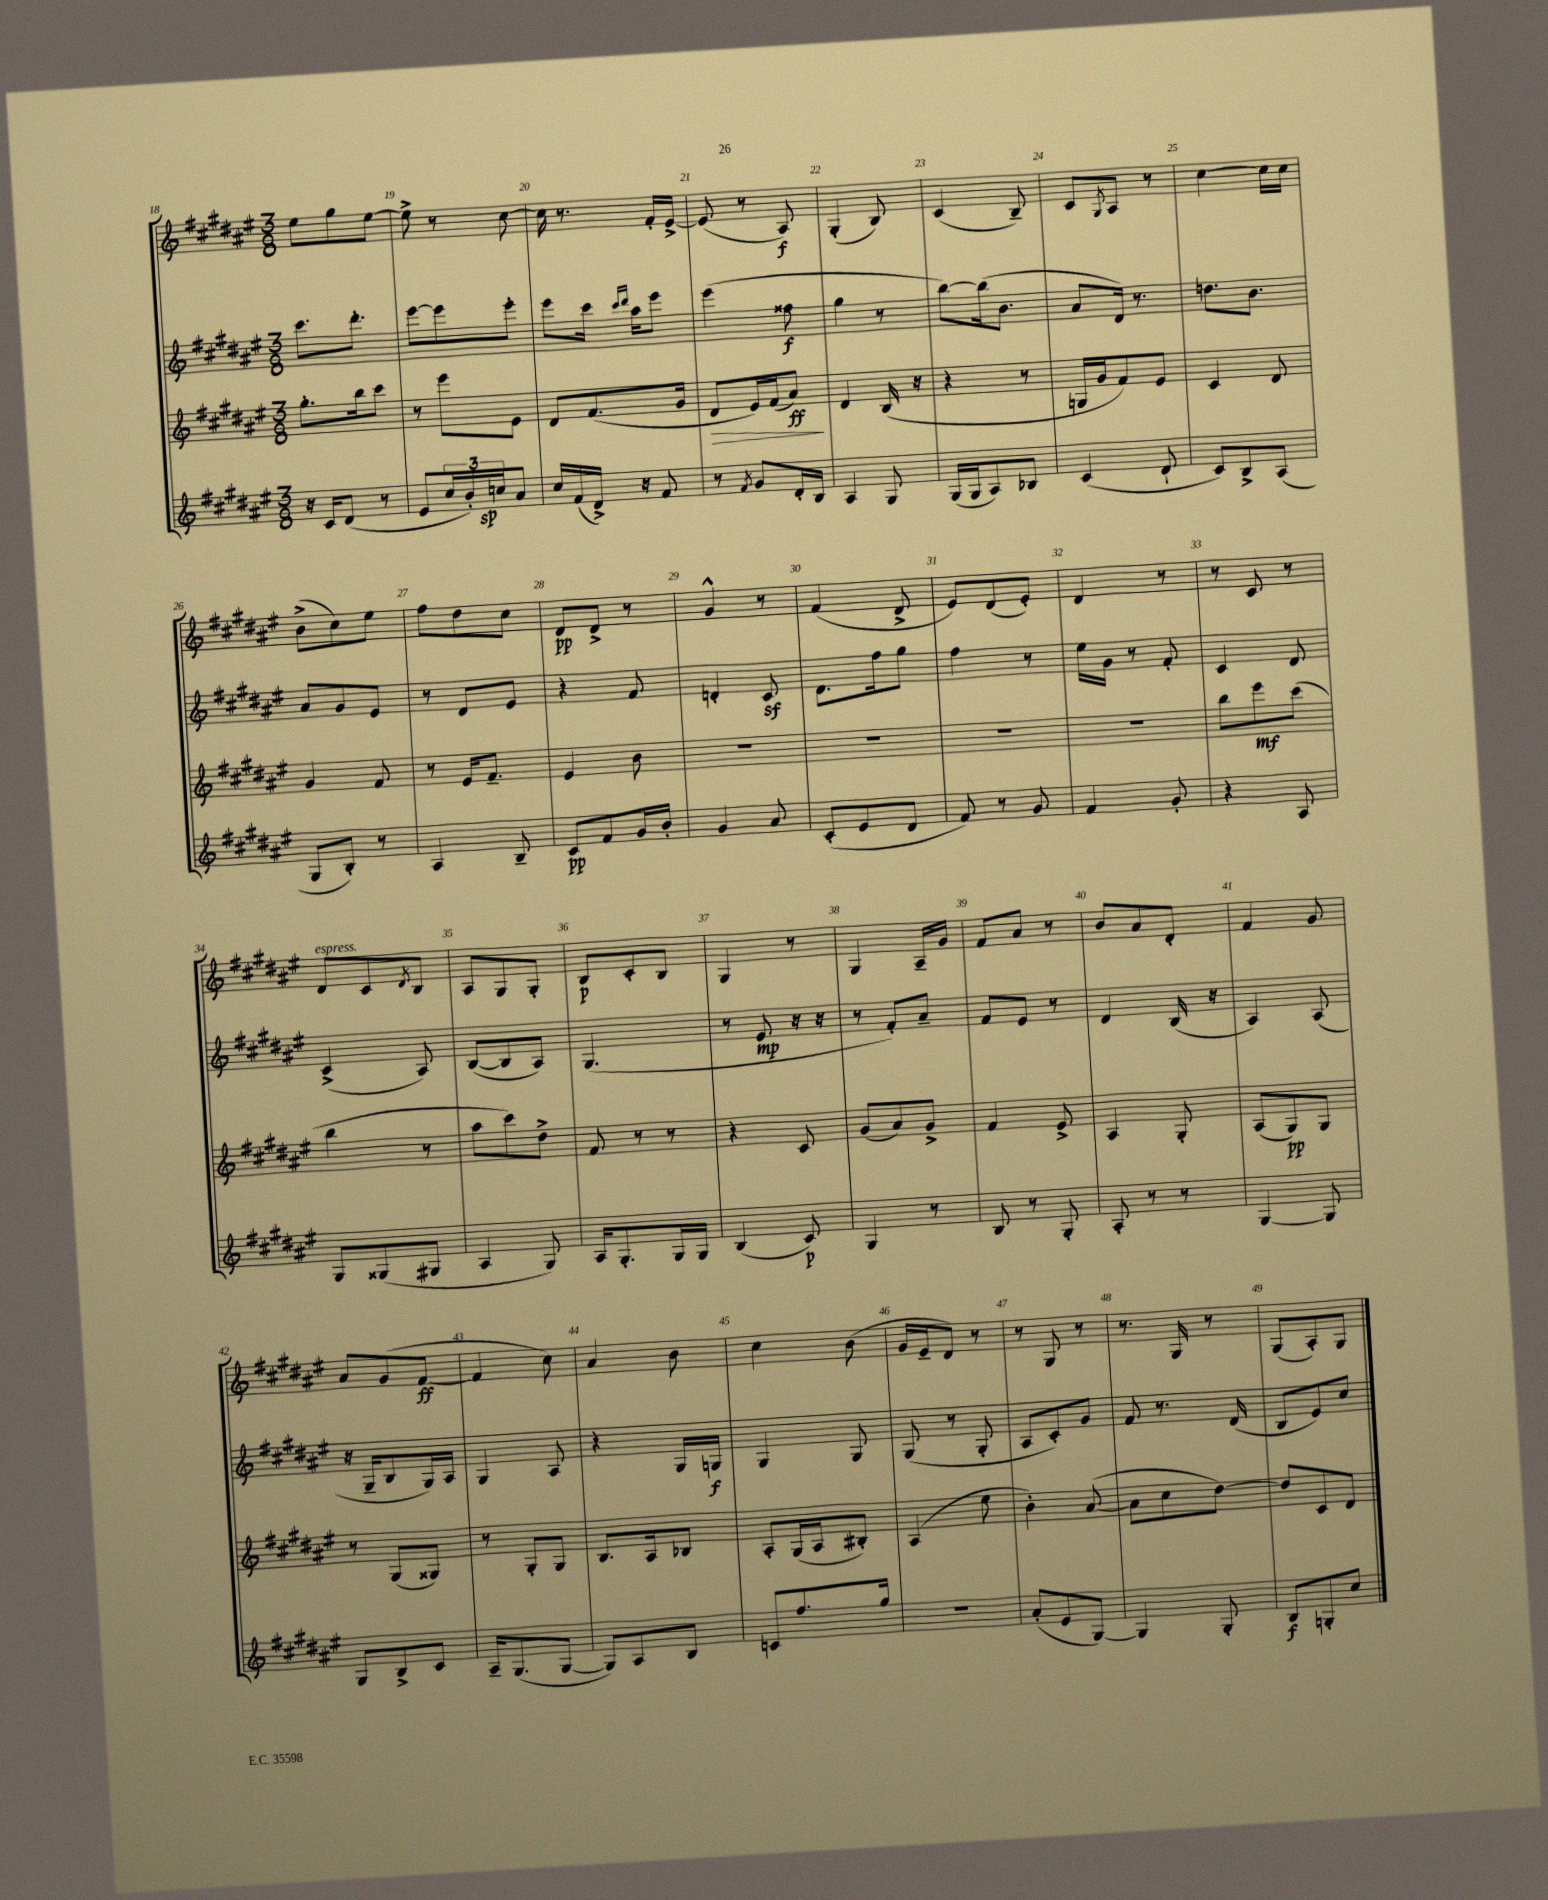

**kern	**dynam	**kern	**dynam	**kern	**dynam	**kern	**dynam
*part4	*part4	*part3	*part3	*part2	*part2	*part1	*part1
*staff4	*staff4	*staff3	*staff3	*staff2	*staff2	*staff1	*staff1
*clefG2	*	*clefG2	*	*clefG2	*	*clefG2	*
*k[f#c#g#d#a#e#]	*	*k[f#c#g#d#a#e#]	*	*k[f#c#g#d#a#e#]	*	*k[f#c#g#d#a#e#]	*
*M3/8	*	*M3/8	*	*M3/8	*	*M3/8	*
=18	=18	=18	=18	=18	=18	=18	=18
16r	.	8.gg#'\L	.	8.ccc#\L	.	8ee#\L	.
16c#/KL	.	.	.	.	.	.	.
(8d#/J	.	.	.	.	.	8gg#\	.
.	.	16bb\k	.	8.ddd#'\J	.	.	.
8r	.	8ccc#\J	.	.	.	[8ee#\J	.
=19	=19	=19	=19	=19	=19	=19	=19
8e#/L	.	8r	.	[8eee#\L	.	8ee#^\]	.
24cc#/L	.	8eee#\L	.	8eee#\]	.	8r	.
24b'/)	.	.	.	.	.	.	.
24ccn/J	sp	.	.	.	.	.	.
8a#/J	.	8e#\J	.	8eee#'\J	.	[8cc#\	.
=20	=20	=20	=20	=20	=20	=20	=20
16cc#/LL	.	8d#/L	.	8eee#\L	.	16cc#\]	.
(16f#/	.	.	.	.	.	8.r	.
16d#^/JJ)	.	(8.f#/	.	16ccc#\Jk	.	.	.
.	.	.	.	16qqccc#/LL	.	.	.
.	.	.	.	16qqddd#/JJ	.	.	.
16r	.	.	.	16aa#\KL	.	.	.
8f#/	.	.	.	8eee#\J	.	16f#'/LL	.
.	.	16g#/Jk	.	.	.	[16e#^/JJ	.
=21	=21	=21	=21	=21	=21	=21	=21
!	!	!	!LO:HP:b	!	!	!	!
8r	.	8d#/L	>	(4eee#\	.	(8e#/]	.
8qf#/	.	.	.	.	.	.	.
8g#/L	.	16e#/L)	.	.	.	8r	.
.	.	(16f#/J	.	.	.	.	.
16d#'/L	.	8a#/J)	ff	8ff##X\	f	8A#/)	f
16B/JJ	.	.	.	.	.	.	.
.	.	.	]	.	.	.	.
=22	=22	=22	=22	=22	=22	=22	=22
4A#/	.	4d#/	.	4gg#\	.	(4G#'/	.
8G#/	.	(16B/	.	8r	.	8B/)	.
.	.	16r	.	.	.	.	.
=23	=23	=23	=23	=23	=23	=23	=23
(16G#/LL	.	4r	.	[8bb\L)	.	(4c#/	.
16G#/J	.	.	.	.	.	.	.
8A#/)	.	.	.	(16bb\k]	.	.	.
.	.	.	.	8.b\J	.	.	.
8B-X/J	.	8r	.	.	.	8B~/)	.
=24	=24	=24	=24	=24	=24	=24	=24
(4c#/	.	16Gn/LL	.	8a#/L	.	8c#/L	.
.	.	16g#/J	.	.	.	.	.
.	.	.	.	.	.	8qG#/	.
.	.	8f#/)	.	16d#/Jk)	.	8A#/J	.
.	.	.	.	8.r	.	.	.
8d#`/	.	8e#/J	.	.	.	8r	.
=25	=25	=25	=25	=25	=25	=25	=25
8c#/L)	.	4c#/	.	8.ddn\L	.	[4cc#\	.
8B^/	.	.	.	.	.	.	.
.	.	.	.	8.b\J	.	.	.
(8A#/J	.	8d#/	.	.	.	16cc#\LL]	.
.	.	.	.	.	.	16cc#\JJ	.
!!LO:LB:g=z
=26	=26	=26	=26	=26	=26	=26	=26
8G#/L	.	4g#/	.	8a#/L	.	(8b^\L	.
8B'/J)	.	.	.	8g#/	.	8cc#\)	.
8r	.	8f#/	.	8e#/J	.	8ee#\J	.
=27	=27	=27	=27	=27	=27	=27	=27
4A#/	.	8r	.	8r	.	8ff#\L	.
.	.	16e#/KL	.	8d#/L	.	8dd#\	.
.	.	8.f#~/J	.	.	.	.	.
8B~/	.	.	.	8e#/J	.	8cc#\J	.
=28	=28	=28	=28	=28	=28	=28	=28
8c#/L	pp	4e#/	.	4r	.	8d#/L	pp
8f#/	.	.	.	.	.	8d#^/J	.
16g#/L	.	8b\	.	8f#/	.	8r	.
16b'/JJ	.	.	.	.	.	.	.
=29	=29	=29	=29	=29	=29	=29	=29
4g#/	.	4.r	.	4dn'/	.	4g#^^/	.
8a#/	.	.	.	8c#z/	.	8r	.
=30	=30	=30	=30	=30	=30	=30	=30
(8c#'/L	.	4.r	.	8.d#\L	.	(4f#/	.
8e#/	.	.	.	.	.	.	.
.	.	.	.	16ff#\k	.	.	.
8d#/J	.	.	.	8gg#\J	.	8d#^/	.
=31	=31	=31	=31	=31	=31	=31	=31
8f#/)	.	4.r	.	4ff#\	.	8e#/L)	.
8r	.	.	.	.	.	(8d#/	.
8g#/	.	.	.	8r	.	8e#'/J)	.
=32	=32	=32	=32	=32	=32	=32	=32
4f#/	.	4.r	.	16ee#\LL	.	4d#/	.
.	.	.	.	16g#\JJ	.	.	.
.	.	.	.	8r	.	.	.
8g#'/	.	.	.	8f#'/	.	8r	.
=33	=33	=33	=33	=33	=33	=33	=33
4r	.	8bb\L	.	4c#/	.	8r	.
.	.	8eee#\	mf	.	.	8c#/	.
8A#/	.	(8ccc#\J	.	8d#/	.	8r	.
!!LO:LB:g=z
=34	=34	=34	=34	=34	=34	=34	=34
!	!	!	!	!	!	!LO:TX:a:i:t=espress.	!
8G#/L	.	4bb\	.	(4c#^/	.	8d#/L	.
(8G##X/	.	.	.	.	.	8c#/	.
.	.	.	.	.	.	8qd#/	.
8G#X/J	.	8r	.	8A#/)	.	8B/J	.
=35	=35	=35	=35	=35	=35	=35	=35
4A#/	.	8aa#\L	.	([8B/L	.	8A#/L	.
.	.	8ccc#\)	.	8B/]	.	8G#/	.
8G#/)	.	8dd#^\J	.	8A#/J)	.	8G#'/J	.
=36	=36	=36	=36	=36	=36	=36	=36
16A#/KL	.	8f#/	.	(4.G#/	.	8B/L	p
8.G#'/	.	.	.	.	.	.	.
.	.	8r	.	.	.	8c#'/	.
16G#/L	.	8r	.	.	.	8B/J	.
16G#/JJ	.	.	.	.	.	.	.
=37	=37	=37	=37	=37	=37	=37	=37
(4B/	.	4r	.	8r	.	4G#/	.
.	.	.	.	8e#/	mp	.	.
8c#/)	p	8c#/	.	16r	.	8r	.
.	.	.	.	16r	.	.	.
=38	=38	=38	=38	=38	=38	=38	=38
4G#/	.	(8g#/L	.	8r	.	4G#/	.
.	.	8a#/)	.	8f#'/L)	.	.	.
8r	.	8g#^/J	.	8a#~/J	.	16A#~/LL	.
.	.	.	.	.	.	16g#/JJ	.
=39	=39	=39	=39	=39	=39	=39	=39
8B/	.	4f#/	.	8f#/L	.	8f#/L	.
8r	.	.	.	8e#/J	.	8a#/J	.
8G#'/	.	8e#^/	.	8r	.	8r	.
=40	=40	=40	=40	=40	=40	=40	=40
8A#'/	.	4A#/	.	4d#/	.	8b/L	.
8r	.	.	.	.	.	8a#/	.
8r	.	8G#'/	.	(16B/	.	8d#'/J	.
.	.	.	.	16r	.	.	.
=41	=41	=41	=41	=41	=41	=41	=41
[4G#/	.	(8A#/L	.	4A#/)	.	4f#/	.
.	.	8G#/)	pp	.	.	.	.
8G#/]	.	8G#/J	.	(8A#/	.	8g#/	.
!!LO:LB:g=z
=42	=42	=42	=42	=42	=42	=42	=42
8G#/L	.	8r	.	16r	.	8a#/L	.
.	.	.	.	16G#~/KL	.	.	.
8B^/	.	(8G#/L	.	8B/	.	(8g#/	.
8c#/J	.	8G##X/J)	.	16G#/L)	.	[8f#/J	ff
.	.	.	.	16A#/JJ	.	.	.
=43	=43	=43	=43	=43	=43	=43	=43
16A#~/KL	.	8r	.	4G#/	.	4f#/]	.
(8.G#/	.	.	.	.	.	.	.
.	.	8G#'/L	.	.	.	.	.
[8G#/J	.	8G#/J	.	8A#/	.	8cc#\)	.
=44	=44	=44	=44	=44	=44	=44	=44
8G#/L])	.	8.B/L	.	4r	.	4a#/	.
8A#/	.	.	.	.	.	.	.
.	.	16A#/k	.	.	.	.	.
8B/J	.	8B-X/J	.	16G#/LL	.	8b\	.
.	.	.	.	16Gn/JJ	f	.	.
=45	=45	=45	=45	=45	=45	=45	=45
8cn/L	.	8A#'/L	.	4G#/	.	4cc#\	.
8.ff#/	.	(16G#/L	.	.	.	.	.
.	.	16A#/J	.	.	.	.	.
.	.	8B#X'/J)	.	8G#/	.	(8b\	.
16gg#/Jk	.	.	.	.	.	.	.
=46	=46	=46	=46	=46	=46	=46	=46
4.r	.	(4A#/	.	(8G#/	.	16g#/LL	.
.	.	.	.	.	.	16e#~/J	.
.	.	.	.	8r	.	8d#/J)	.
.	.	8ee#\	.	8G#'/	.	8r	.
=47	=47	=47	=47	=47	=47	=47	=47
(8a#'/L	.	4b'\)	.	8A#/L	.	8r	.
8e#/	.	.	.	8c#'/)	.	8G#/	.
[8G#/J)	.	([8a#/	.	8g#/J	.	8r	.
=48	=48	=48	=48	=48	=48	=48	=48
4G#/]	.	8a#\L]	.	8f#/	.	8.r	.
.	.	8cc#\	.	8.r	.	.	.
.	.	.	.	.	.	16G#/	.
8G#'/	.	[8dd#\J)	.	.	.	8r	.
.	.	.	.	(16d#/	.	.	.
=49	=49	=49	=49	=49	=49	=49	=49
8B/L	f	8dd#/L]	.	8B/L	.	(8G#/L	.
8Gn'/	.	8c#/	.	8e#/)	.	8A#'/)	.
8cc#/J	.	8d#/J	.	8cc#/J	.	8G#/J	.
==	==	==	==	==	==	==	==
*-	*-	*-	*-	*-	*-	*-	*-
